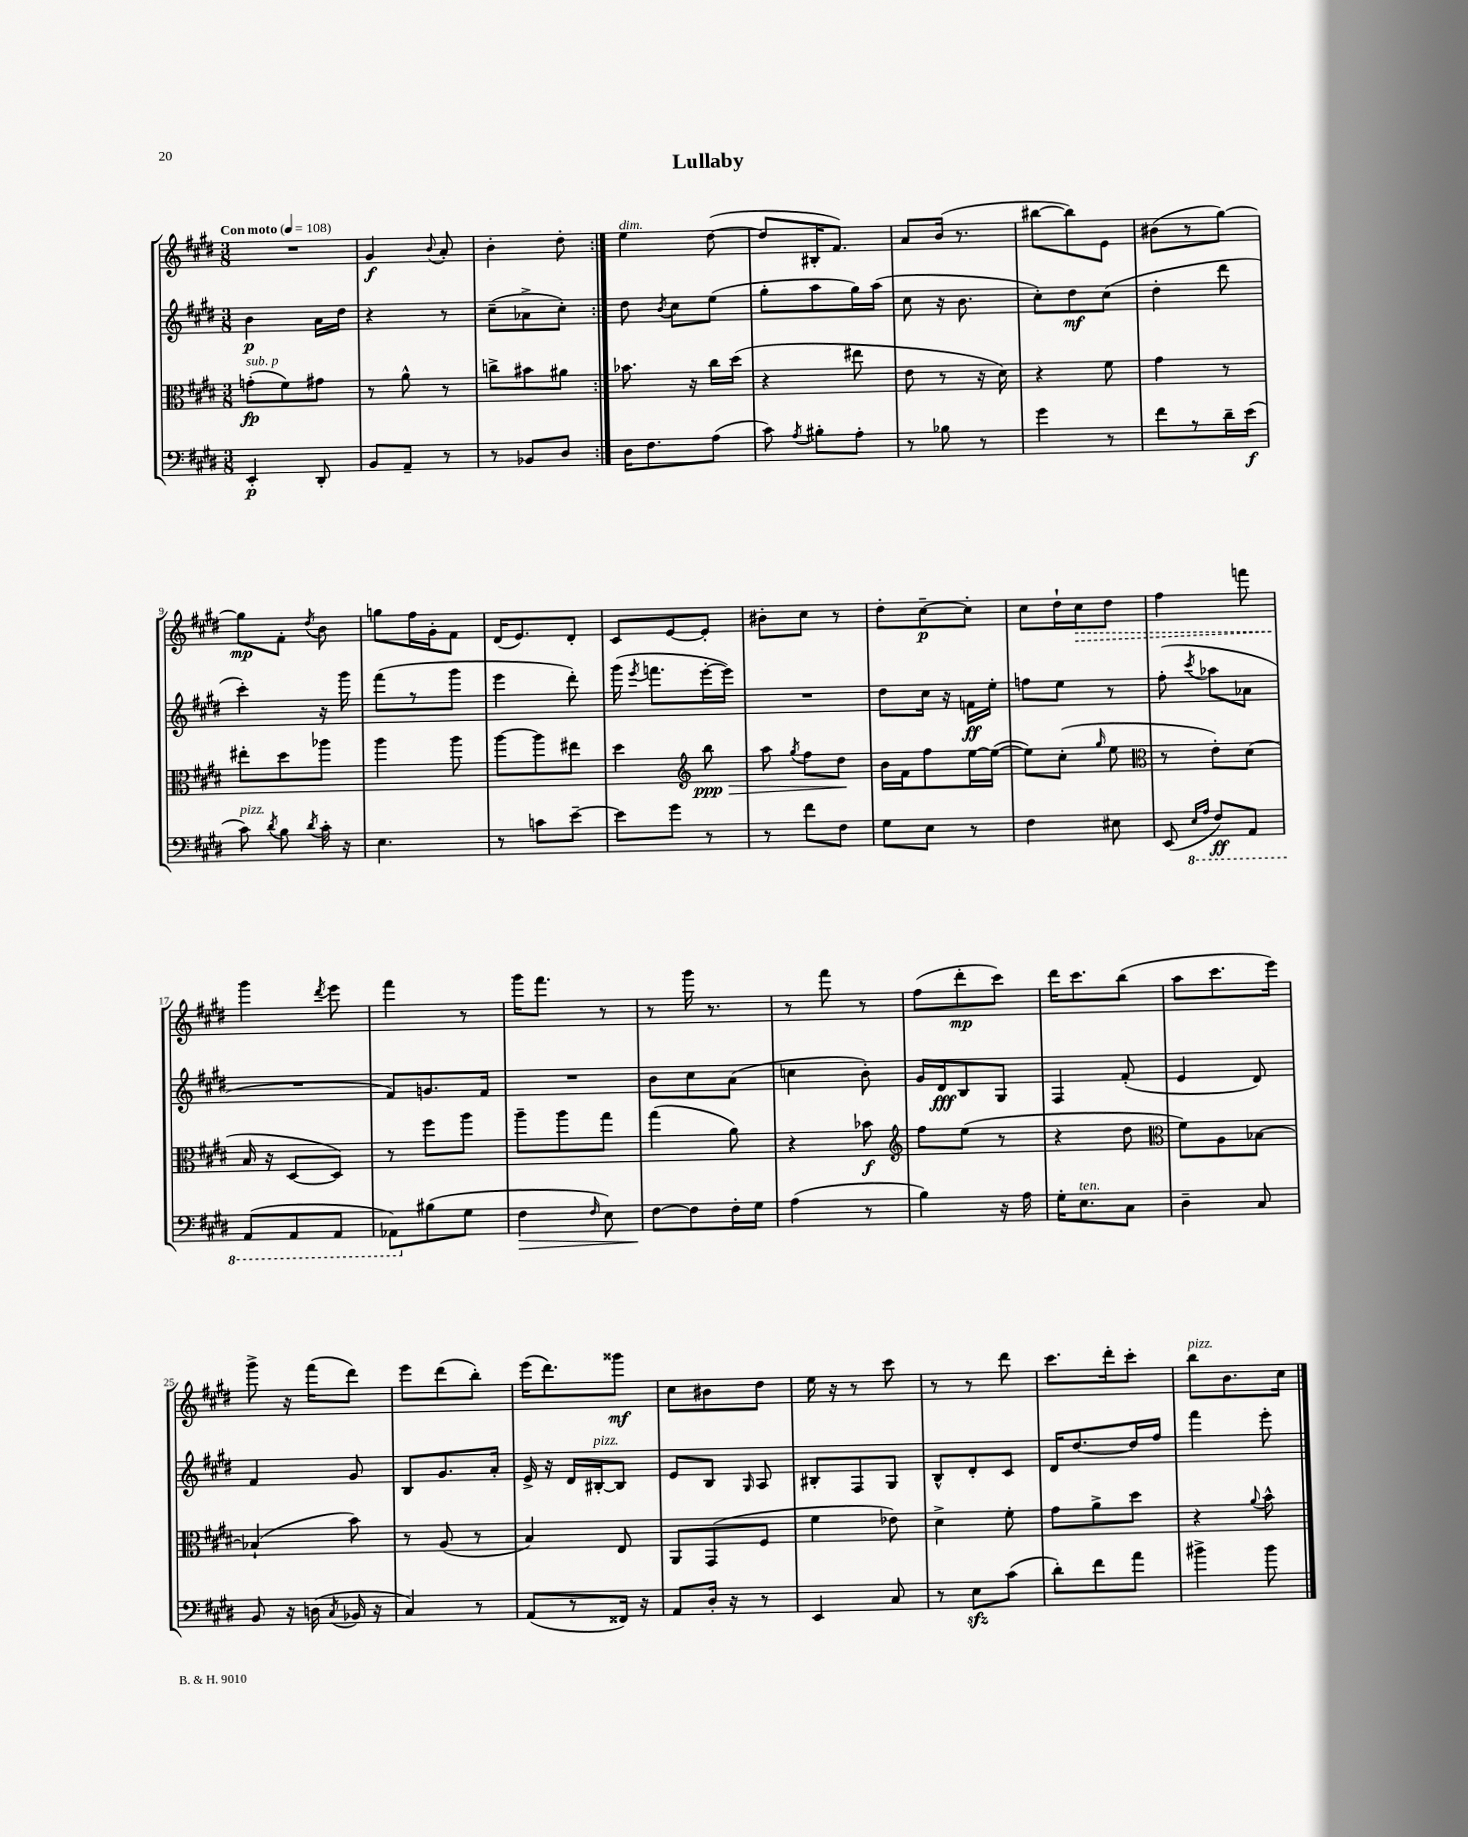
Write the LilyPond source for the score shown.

\header { title = "Lullaby" }
<<
\new StaffGroup <<
\new Staff = "s0" {
    \clef treble \key e \major \numericTimeSignature \time 3/8 \tempo "Con moto" 4 = 108
    \autoBeamOff \repeat volta 2 { R4. |
    gis'4\f \appoggiatura { b'8 } a'8-. |
    b'4-. dis''8-. | }
    e''4^\markup { \italic "dim." } dis''8~( |
    dis''8[ bis16-. fis'8.]) |
    a'8[ b'16]( r8. |
    bis''8[~ bis''8) e'8] |
    bis'8[( r8 gis''8]~) |
    gis''8[\mp fis'8]-. \acciaccatura { dis''8 } b'8 |
    g''8[ fis''16 gis'16-. fis'8] |
    dis'16[( e'8.) dis'8]-. |
    cis'8[ e'8~ e'8]-. |
    bis'8[-. cis''8] r8 |
    dis''8[-. cis''8~--\p cis''8]-. |
    cis''8[ dis''16-! \once \override Hairpin.style = #'dashed-line cis''16\> dis''8] |
    fis''4 f'''8 |
    gis'''4\! \acciaccatura { dis'''8 } e'''8 |
    fis'''4 r8 |
    gis'''16[ fis'''8.] r8 |
    r8 gis'''16 r8. |
    r8 fis'''8 r8 |
    fis''8[( dis'''8-.\mp cis'''8]) |
    dis'''16[ cis'''8. b''8]( |
    a''8[ cis'''8. e'''16]) |
    gis'''8-> r16 fis'''16[( dis'''8]) |
    e'''8[ dis'''8( b''8]-.) |
    e'''16[( dis'''8.) gisis'''8]\mf |
    cis''8[ bis'8 dis''8] |
    e''16 r16 r8 cis'''8 |
    r8 r8 dis'''8 |
    cis'''8.[ dis'''16-. cis'''8]-. |
    b''8[^\markup { \italic "pizz." } b'8. cis''16] \bar "|." |
}
\new Staff = "s1" {
    \clef treble \key e \major \numericTimeSignature \time 3/8
    \autoBeamOff \repeat volta 2 { b'4\p a'16[ dis''16] |
    r4 r8 |
    cis''8[--( aes'8-> cis''8]-.) | }
    dis''8 \acciaccatura { b'8 } cis''8[ e''8]( |
    gis''8[-. a''8 gis''16) a''16]( |
    cis''8 r16 b'8. |
    cis''8[-.) dis''8\mf cis''8]( |
    dis''4-. dis'''8 |
    cis'''4-.) r16 gis'''16 |
    fis'''8[( r8 gis'''8] |
    e'''4 dis'''8-.) |
    gis'''16( \acciaccatura { e'''8 } f'''8.[ e'''16~-. e'''16]) |
    R4. |
    dis''8[ cis''16] r16 f'16[\ff e''16]-. |
    f''8[ e''8] r8 |
    fis''8-.( \acciaccatura { cis'''8 } aes''8[ aes'8] |
    R4. |
    fis'8[) g'8. fis'16] |
    R4. |
    b'8[ cis''8 a'8]( |
    c''4 b'8-.) |
    gis'16[ dis'16\fff b8 gis8] |
    fis4 fis'8-.( |
    e'4 dis'8) |
    fis'4 gis'8 |
    b8[ gis'8. a'16]-. |
    e'16-> r16 dis'16[ bis16~-.^\markup { \italic "pizz." } bis8] |
    e'8[ b8] \grace { gis16 } a8 |
    bis8[-. fis8 gis8] |
    b8[-^ dis'8-. cis'8] |
    dis'16[ dis''8.~ dis''16 fis''16] |
    fis'''4 e'''8-. \bar "|." |
}
\new Staff = "s2" {
    \clef alto \key e \major \numericTimeSignature \time 3/8
    \autoBeamOff \repeat volta 2 { g'8[-.\fp^\markup { \italic "sub. p" }( fis'8) gis'8] |
    r8 a'8-^ r8 |
    c''8[-> bis'8 ais'8] | }
    bes'8. r16 cis''16[ dis''16]( |
    r4 eis''8 |
    e'8 r8 r16 dis'16) |
    r4 fis'8 |
    gis'4 r8 |
    eis''8[-. dis''8 aes''8] |
    a''4 a''8 |
    a''8[~ a''8 eis''8] |
    dis''4 \clef treble b''8\ppp\> |
    a''8 \acciaccatura { gis''8 } fis''8[ dis''8]\! |
    b'16[ fis'16 fis''8 e''16~ e''16]~( |
    e''8[) cis''8]-.( \grace { gis''16 } e''8 |
    \clef alto r8 e'8[-.) dis'8]( |
    b16 r16 dis8[~ dis8]) |
    r8 fis''8[ a''8] |
    a''8[-- a''8 gis''8] |
    gis''4( a'8) |
    r4 bes'8\f |
    \clef treble fis''8[ e''8]( r8 |
    r4 dis''8 |
    \clef alto fis'8[) a8 bes8]~ |
    bes4-!( b'8) |
    r8 a8( r8 |
    b4) e8 |
    a,8[ gis,8( fis8] |
    fis'4 ees'8) |
    dis'4-> fis'8-. |
    gis'8[ a'8-> dis''8] |
    r4 \appoggiatura { a'8 } b'8-^ \bar "|." |
}
\new Staff = "s3" {
    \clef bass \key e \major \numericTimeSignature \time 3/8
    \autoBeamOff \repeat volta 2 { e,4-.\p dis,8-. |
    b,8[ a,8]-- r8 |
    r8 bes,8[ dis8] | }
    dis16[ fis8. a8]( |
    cis'8) \acciaccatura { a8 } bis8[-. a8]-. |
    r8 bes8 r8 |
    gis'4 r8 |
    fis'8[ r8 dis'16-- e'16]\f( |
    cis'8^\markup { \italic "pizz." }) \acciaccatura { dis'8 } b8 \acciaccatura { dis'8 } cis'16-. r16 |
    e4. |
    r8 c'8[ e'8]~-- |
    e'8[ gis'8] r8 |
    r8 fis'8[ fis8] |
    gis8[ e8] r8 |
    fis4 eis8 |
    e,8( \ottava #-1 \grace { e,16[ a,16] } fis,8[\ff) a,,8] |
    a,,8[( a,,8 a,,8] |
    aes,,8[) \ottava #0 bis8( gis8] |
    fis4\> \grace { fis16 } e8) |
    fis8[~\! fis8 fis16-. gis16] |
    a4( r8 |
    b4) r16 a16 |
    gis16[-. e8.^\markup { \italic "ten." } cis8] |
    dis4-- cis8 |
    b,8 r16 d16( \acciaccatura { cis8 } bes,16 r16 |
    cis4) r8 |
    a,8[( r8 fisis,16]) r16 |
    a,8[ dis16]-. r16 r8 |
    e,4 cis8 |
    r8 e8[\sfz cis'8]( |
    dis'8[-.) fis'8 a'8] |
    bis'4-> bis'8 \bar "|." |
}
>>
>>
